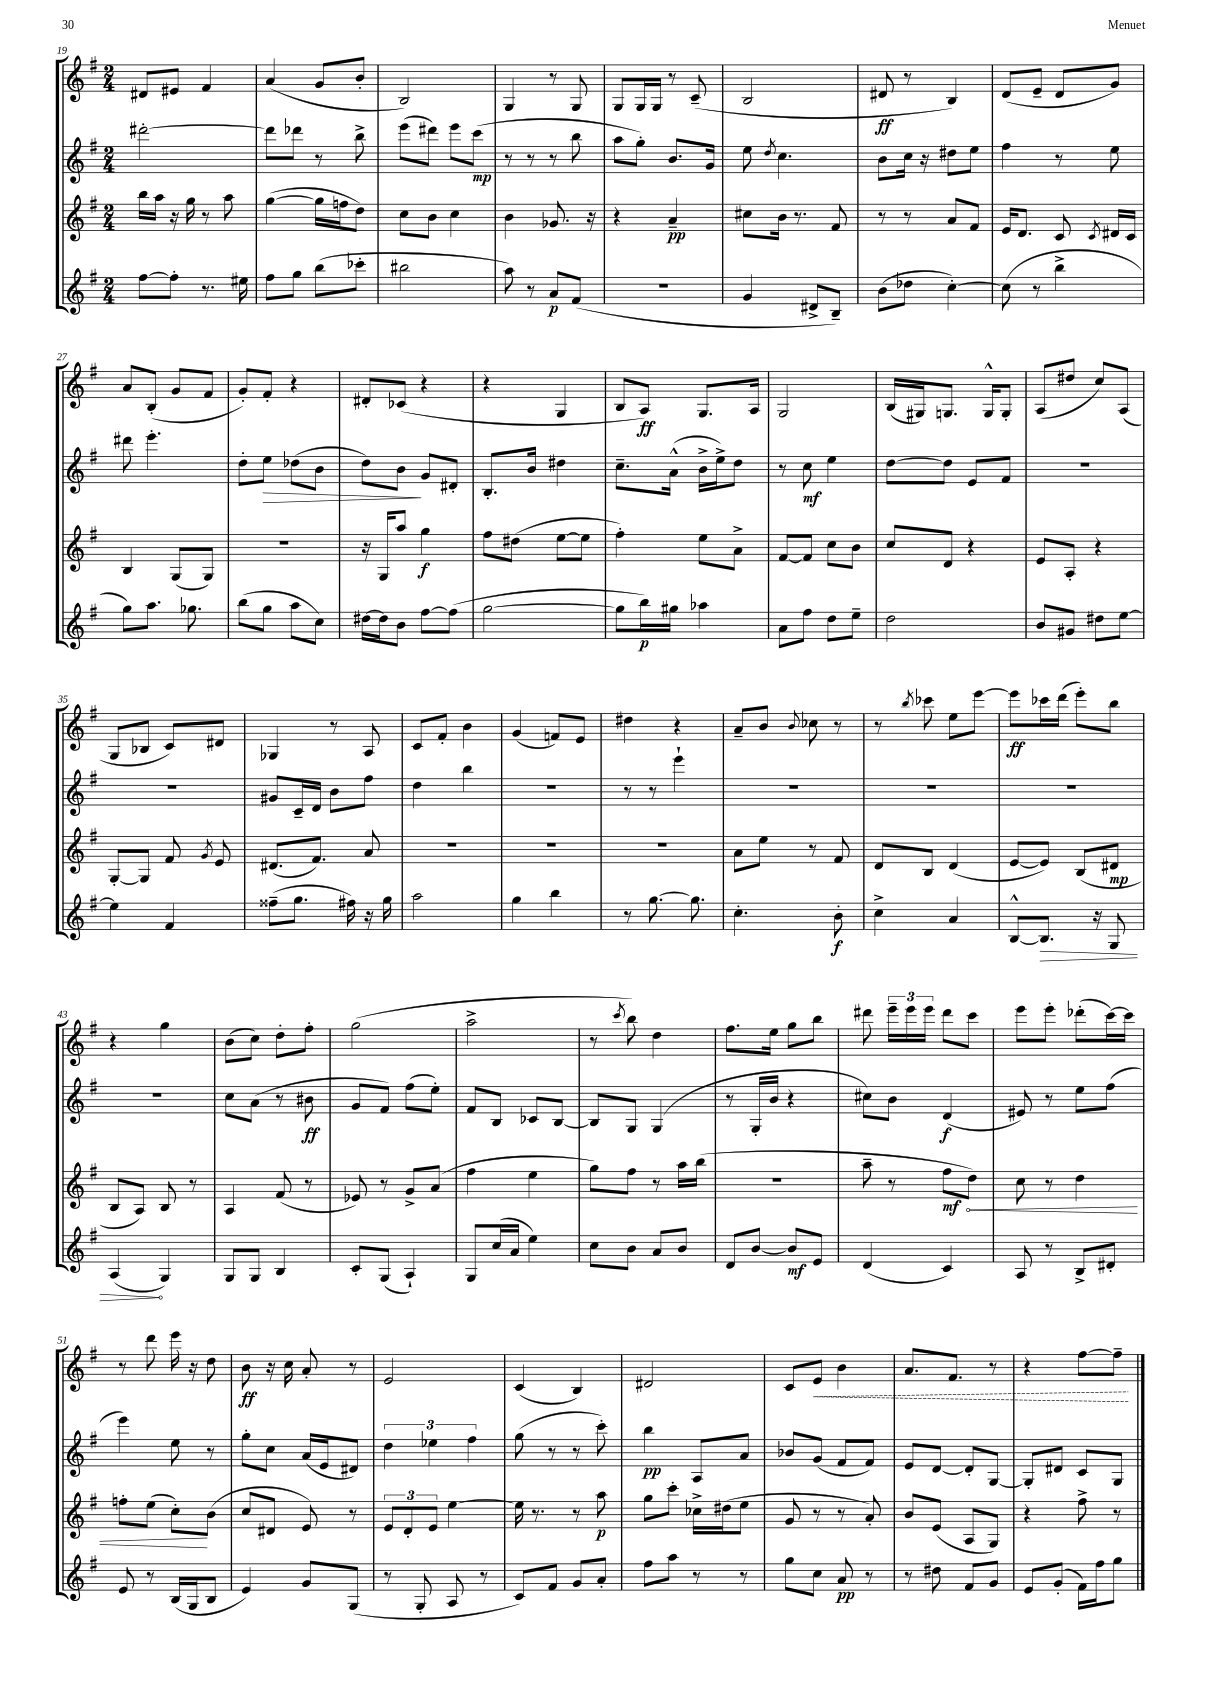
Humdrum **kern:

**kern	**kern	**kern	**kern
*staff4	*staff3	*staff2	*staff1
*clefG2	*clefG2	*clefG2	*clefG2
*k[f#]	*k[f#]	*k[f#]	*k[f#]
*M2/4	*M2/4	*M2/4	*M2/4
[8ff#	16bb	[2ddd#'	8d#
.	16aa	.	.
8ff#']	16r	.	8e#
.	16gg	.	.
8.r	8r	.	4f#
.	8aa	.	.
16ee#	.	.	.
=	=	=	=
8ff#	([4gg	8ddd#]	(4a
8gg	.	8ddd-	.
(8bb	16gg]	8r	8g
.	16ff	.	.
8ccc-'	8dd)	8bb^	8b'
=	=	=	=
2bb#	8cc	(8eee	2B)
.	8b	8ddd#)	.
.	4cc	8eee	.
.	.	(8ccc	.
=	=	=	=
8aa)	4b	8r	4G
8r	.	8r	.
8a	8.g-	8r	8r
(8f#	.	8bb	8G
.	16r	.	.
=	=	=	=
2r	4r	8aa	8G
.	.	8gg')	16G
.	.	.	16G
.	4a~	8.b	8r
.	.	.	(8c~
.	.	16g	.
=	=	=	=
4g	8cc#	8ee	2B
.	.	8qdd	.
.	16b	4.cc	.
.	8.r	.	.
8d#^	.	.	.
8B~)	8f#	.	.
=	=	=	=
(8b	8r	8b	8d#
8dd-	8r	16cc	8r
.	.	16r	.
[4cc')	8a	8dd#	4B)
.	8f#	8ee	.
=	=	=	=
(8cc]	16e	4ff#	(8d
.	8.d	.	.
8r	.	.	8e~
4bb^	8c	8r	8d
.	8qc	.	.
.	16d#	8ee	8g)
.	16c	.	.
=	=	=	=
8gg)	4B	8ddd#	8a
8.aa	.	4.eee'	(8B'
.	(8G	.	8g
8.gg-	.	.	.
.	8G)	.	8f#
=	=	=	=
(8bb	2r	8dd'	8g')
8gg	.	8ee	8f#'
8aa	.	(8dd-	4r
8cc)	.	8b	.
=	=	=	=
[16dd#	16r	8dd)	8d#'
16dd#]	16G	.	.
8b	8aa	8b	(8c-
[8ff#	4gg	8g	4r
(8ff#]	.	8d#'	.
=	=	=	=
[2gg	8ff#	8.B'	4r
.	(8dd#	.	.
.	.	16b	.
.	[8ee	4dd#	4G
.	8ee]	.	.
=	=	=	=
8gg]	4ff#')	8.cc~	8B
16bb)	.	.	8A)
16gg#	.	(16a^^	.
4aa-	8ee	16b^	8.G
.	.	16ee^)	.
.	8a^	8dd	.
.	.	.	16A
=	=	=	=
8a	[8f#	8r	2G
8ff#	8f#]	8cc	.
8dd	8cc	4ee	.
8ee~	8b	.	.
=	=	=	=
2dd	8cc	[8dd	(16B
.	.	.	16G#)
.	8d	8dd]	8.G
.	4r	8e	.
.	.	.	16G^^
.	.	8f#	8G'
=	=	=	=
8b	8e	2r	(8A
8g#	8A'	.	8dd#
8dd#	4r	.	8cc)
[8ee	.	.	(8A
=	=	=	=
4ee]	[8G'	2r	8G
.	8G]	.	8B-
4f#	8f#	.	8c)
.	8qg	.	.
.	8e	.	8d#
=	=	=	=
(8ff##~	(8.d#	8g#	4G-
8.gg	.	16c~	.
.	8.f#)	16d	.
.	.	8b	8r
16ff#)	.	.	.
16r	8a	8ff#	8A
16gg	.	.	.
=	=	=	=
2aa	2r	4dd	8c
.	.	.	8f#'
.	.	4bb	4b
=	=	=	=
4gg	2r	2r	(4g
4bb	.	.	8f)
.	.	.	8e
=	=	=	=
8r	2r	8r	4dd#
[8.gg	.	8r	.
.	.	4eee`	4r
8.gg]	.	.	.
=	=	=	=
4.cc'	8a	2r	8a~
.	8ee	.	8b
.	.	.	8qqb
.	8r	.	8cc-
8b'	8f#	.	8r
=	=	=	=
4cc^	8d	2r	8r
.	.	.	8qbb
.	8B	.	8ccc-
4a	(4d	.	8ee
.	.	.	[8eee
=	=	=	=
[8B^^	[8e	2r	8eee]
8.B]	8e])	.	16ccc-
.	.	.	(16ddd
.	(8B	.	8eee')
16r	.	.	.
8G	8d#	.	8bb
=	=	=	=
(4A	8B	2r	4r
.	8A)	.	.
4G)	8B	.	4gg
.	8r	.	.
=	=	=	=
8G	4A	8cc	(8b
8G	.	(8a	8cc)
4B	(8f#	8r	8dd'
.	8r	8b#	8ff#'
=	=	=	=
8c'	8e-)	8g	(2gg
(8G	8r	8f#)	.
4A`)	8g^	(8ff#	.
.	(8a	8ee')	.
=	=	=	=
8G	4ff#	8f#	2aa^
(16cc	.	8B	.
16a	.	.	.
4ee)	4ee	8c-	.
.	.	[8B	.
=	=	=	=
8cc	8gg)	8B]	8r
.	.	.	8qccc
8b	8ff#	8G	8bb)
8a	8r	(4G	4dd
8b	16aa	.	.
.	(16bb	.	.
=	=	=	=
8d	2r	8r	8.ff#
[8b	.	16G'	.
.	.	16b	16ee
8b]	.	4r	8gg
8e	.	.	8bb
=	=	=	=
(4d	8aa~	8cc#)	8ddd#
.	8r	8b	24eee~
.	.	.	24eee
.	.	.	24eee
4c)	8ff#	(4d	8ddd#
.	8dd)	.	8ccc
=	=	=	=
8A	8cc	8e#)	8eee
8r	8r	8r	8eee'
8B^	4dd	8ee	(8ddd-'
8d#'	.	(8ff#	[16ccc)
.	.	.	16ccc]
=	=	=	=
8e	8ff'	4eee)	8r
8r	(8ee	.	8ddd
(16B	8cc')	8ee	16eee
16G	.	.	16r
8B	(8b	8r	8dd
=	=	=	=
4e)	8cc	8gg'	8b
.	8d#	8cc	16r
.	.	.	16cc
8g	8e)	(16a	8a'
.	.	16e	.
(8G	8r	8d#)	8r
=	=	=	=
8r	12e	6dd	2e
.	12d'	.	.
8G'	.	.	.
.	12e	6ee-	.
8A	[4ee	.	.
.	.	6ff#	.
8r	.	.	.
=	=	=	=
8c)	16ee]	(8gg	(4c
.	8.r	.	.
8f#	.	8r	.
8g	8r	8r	4B)
8a'	8aa	8ccc')	.
=	=	=	=
8ff#	8gg	4bb	2d#
8aa	8ccc'	.	.
8r	16cc-^	8A	.
.	(16dd#	.	.
8r	8ee	8a	.
=	=	=	=
8gg	8g	8b-	8c
8cc	8r	(8g	8e
8a	8r	8f#	4b
8r	8a')	8f#)	.
=	=	=	=
8r	8b	8e	8.a
8dd#	(8e	[8d	.
.	.	.	8.f#
8f#	8A	8d']	.
8g	8G)	[8G	8r
=	=	=	=
8e	4r	8G']	4r
(8g'	.	8d#	.
16f#)	8ff#^	8c	[8ff#
16ff#	.	.	.
8gg	8r	8G	8ff#~]
==	==	==	==
*-	*-	*-	*-
